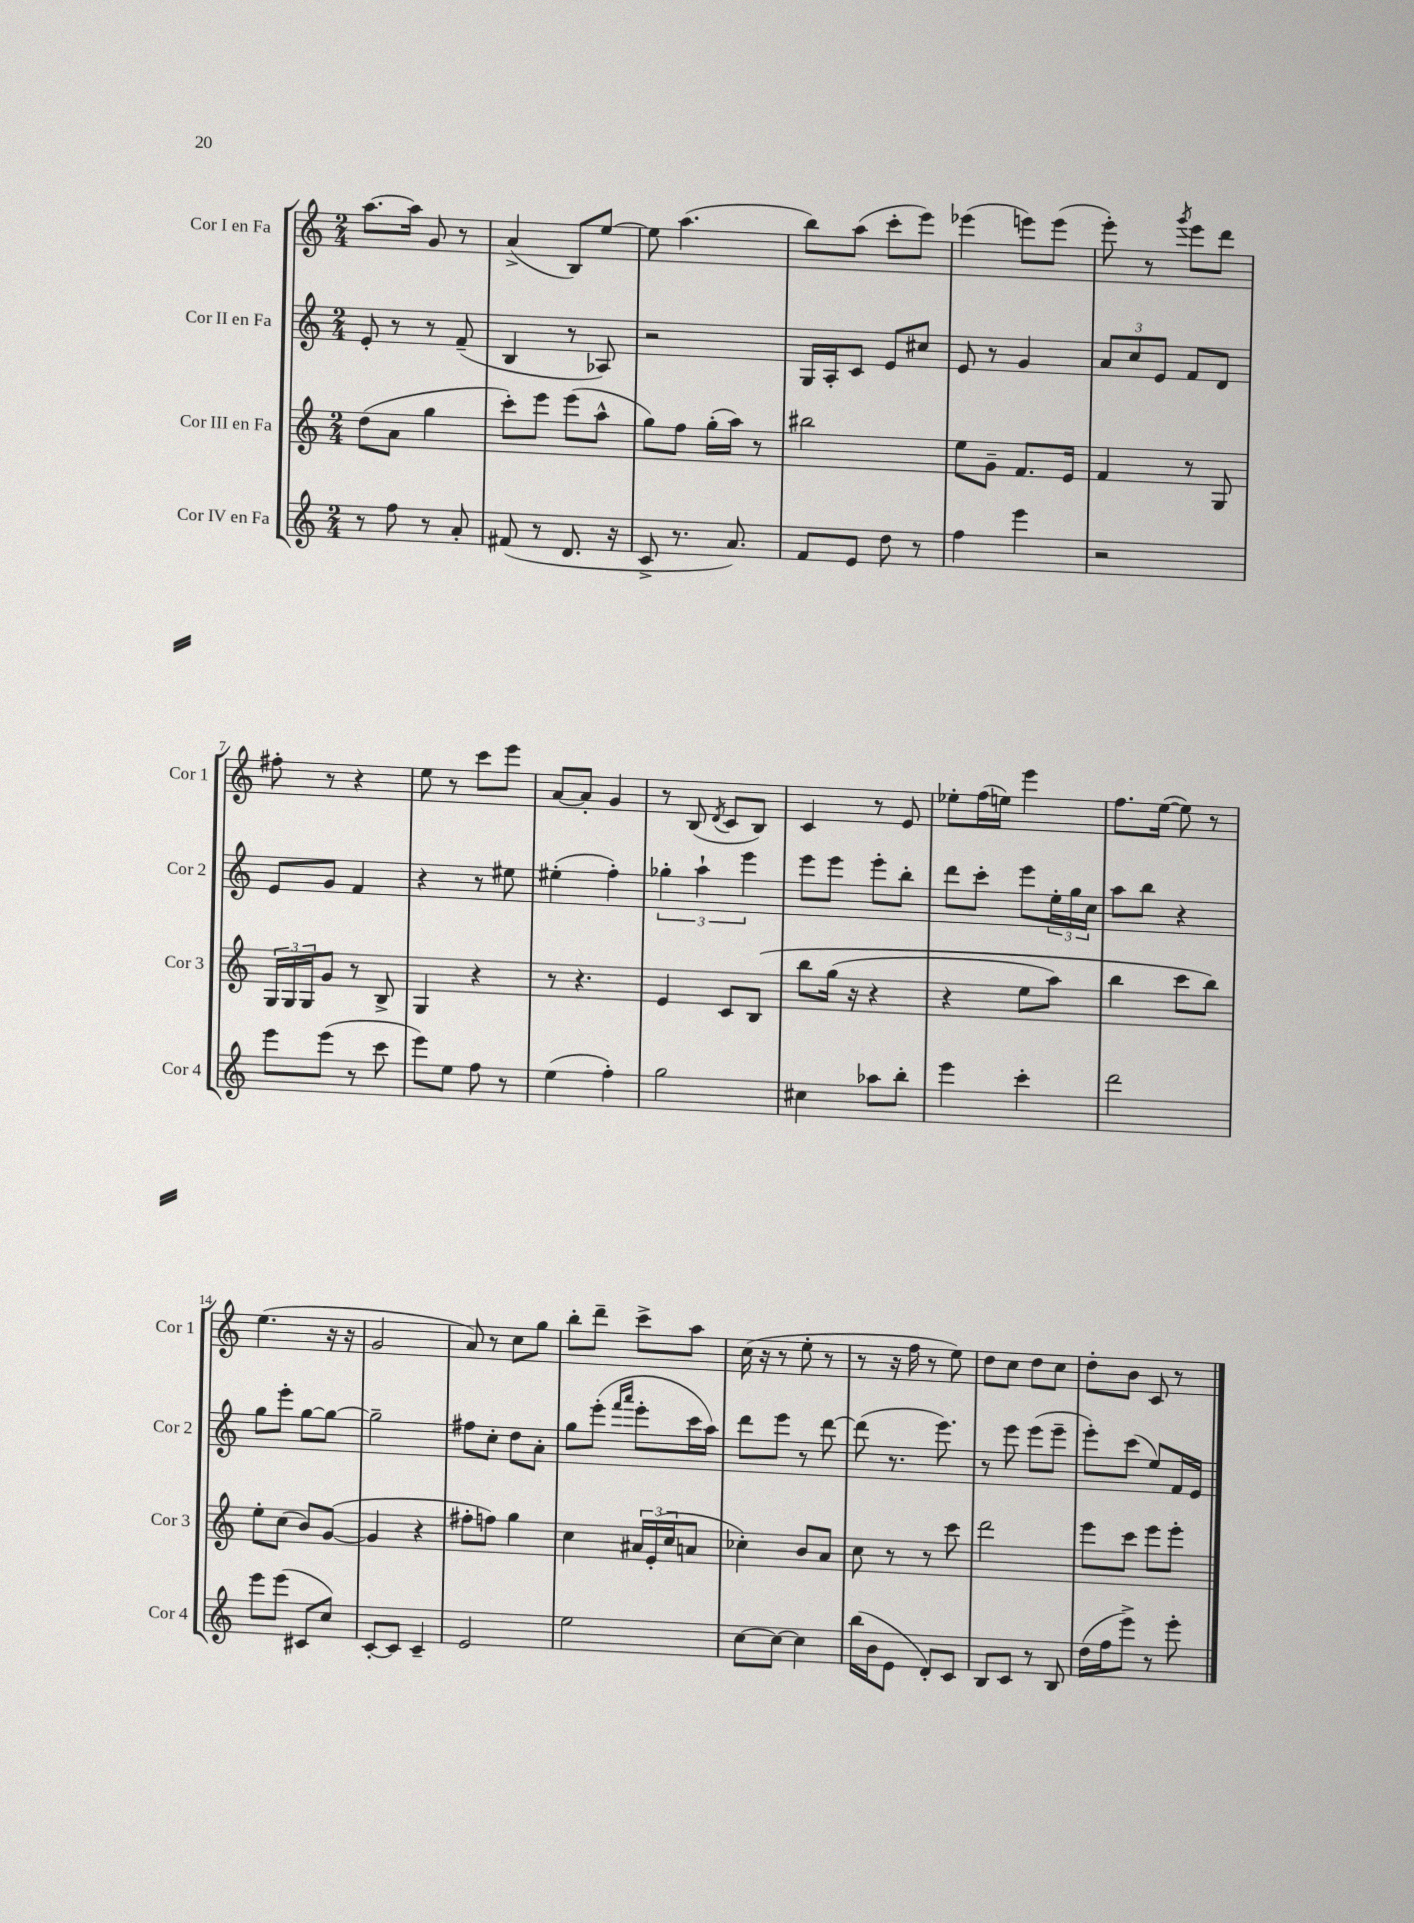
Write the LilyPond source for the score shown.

<<
\new StaffGroup <<
\new Staff = "s0" \with { instrumentName = "Cor I en Fa" shortInstrumentName = "Cor 1" } {
    \clef treble \key c \major \numericTimeSignature \time 2/4
    a''8.~ a''16 g'8 r8 |
    a'4->( b8) e''8~ |
    e''8 a''4.( |
    b''8) a''8( c'''8-. e'''8) |
    ees'''4( e'''8) e'''8( |
    e'''8-.) r8 \acciaccatura { g'''8 } e'''8 d'''8 |
    fis''8-. r8 r4 |
    e''8 r8 c'''8 e'''8 |
    a'8~ a'8-. g'4 |
    r8 b8( \acciaccatura { d'8 } c'8 b8) |
    c'4 r8 e'8 |
    ees''8-. f''16( e''16) e'''4 |
    f''8. e''16~( e''8) r8 |
    e''4.( r16 r16 |
    g'2 |
    a'8) r8 c''8 g''8 |
    b''8-. d'''8-- c'''8-> a''8 |
    c''16( r16 r8 e''8-. r8 |
    r8 r16 f''16 r8 e''8) |
    d''8 c''8 d''8 c''8 |
    d''8-. b'8 c'8 r8 \bar "|." |
}
\new Staff = "s1" \with { instrumentName = "Cor II en Fa" shortInstrumentName = "Cor 2" } {
    \clef treble \key c \major \numericTimeSignature \time 2/4
    e'8-. r8 r8 f'8--( |
    b4 r8 aes8) |
    r2 |
    g16 a16-. c'8 e'8 cis''8 |
    e'8 r8 g'4 |
    \tuplet 3/2 { a'8 c''8 e'8 } f'8 d'8 |
    e'8 g'8 f'4 |
    r4 r8 eis''8 |
    eis''4-.( f''4-.) |
    \tuplet 3/2 { ges''4-. a''4-! e'''4 } |
    e'''8 e'''8 e'''8-. b''8-. |
    d'''8 c'''8-. e'''8 \tuplet 3/2 { e''16-. g''16 c''16 } |
    a''8 b''8 r4 |
    g''8 e'''8-. g''8~ g''8~ |
    g''2-- |
    fis''8 c''8-. d''8 a'8-. |
    g''8 e'''8-.( \grace { f'''16 a'''16 } e'''8-. c'''16 a''16) |
    d'''8 e'''8 r8 d'''8~ |
    d'''8( r8. e'''8.) |
    r8 e'''8 e'''8( e'''8-- |
    e'''8-.) c'''8( e''8) f'16 e'16 \bar "|." |
}
\new Staff = "s2" \with { instrumentName = "Cor III en Fa" shortInstrumentName = "Cor 3" } {
    \clef treble \key c \major \numericTimeSignature \time 2/4
    d''8( a'8 g''4 |
    c'''8-.) e'''8 e'''8( a''8-^ |
    g''8) f''8 g''16-.( a''16) r8 |
    bis''2 |
    e''8 g'8-- f'8. e'16 |
    f'4 r8 g8 |
    \tuplet 3/2 { g16 g16 g16 } g'8 r8 b8-> |
    g4 r4 |
    r8 r4. |
    e'4 c'8 b8\( |
    b''8 g''16( r16 r4 |
    r4 e''8 a''8) |
    b''4 c'''8 b''8\) |
    e''8-. c''8( b'8) g'8~( |
    g'4 r4 |
    fis''8-. f''8) g''4 |
    c''4 \tuplet 3/2 { ais'16 e'16-.( c''16 } a'8 |
    ces''4-.) b'8 a'8 |
    c''8 r8 r8 c'''8 |
    d'''2 |
    e'''8 c'''8 e'''8 e'''8-. \bar "|." |
}
\new Staff = "s3" \with { instrumentName = "Cor IV en Fa" shortInstrumentName = "Cor 4" } {
    \clef treble \key c \major \numericTimeSignature \time 2/4
    r8 f''8 r8 a'8-. |
    fis'8( r8 d'8. r16 |
    c'8-> r8. a'8.) |
    f'8 e'8 d''8 r8 |
    f''4 e'''4 |
    r2 |
    e'''8 e'''8( r8 c'''8 |
    e'''8) e''8 f''8 r8 |
    e''4( f''4-.) |
    g''2 |
    cis''4 aes''8 b''8-. |
    e'''4 c'''4-. |
    d'''2 |
    e'''8 e'''8( cis'8 c''8) |
    c'8~-. c'8 c'4-- |
    e'2 |
    e''2 |
    c''8~ c''8~ c''4 |
    b''16( b'16 e'8 d'8-.) c'8 |
    b8 c'8 r8 b8 |
    d''16( f''16 e'''8->) r8 e'''8-. \bar "|." |
}
>>
>>
